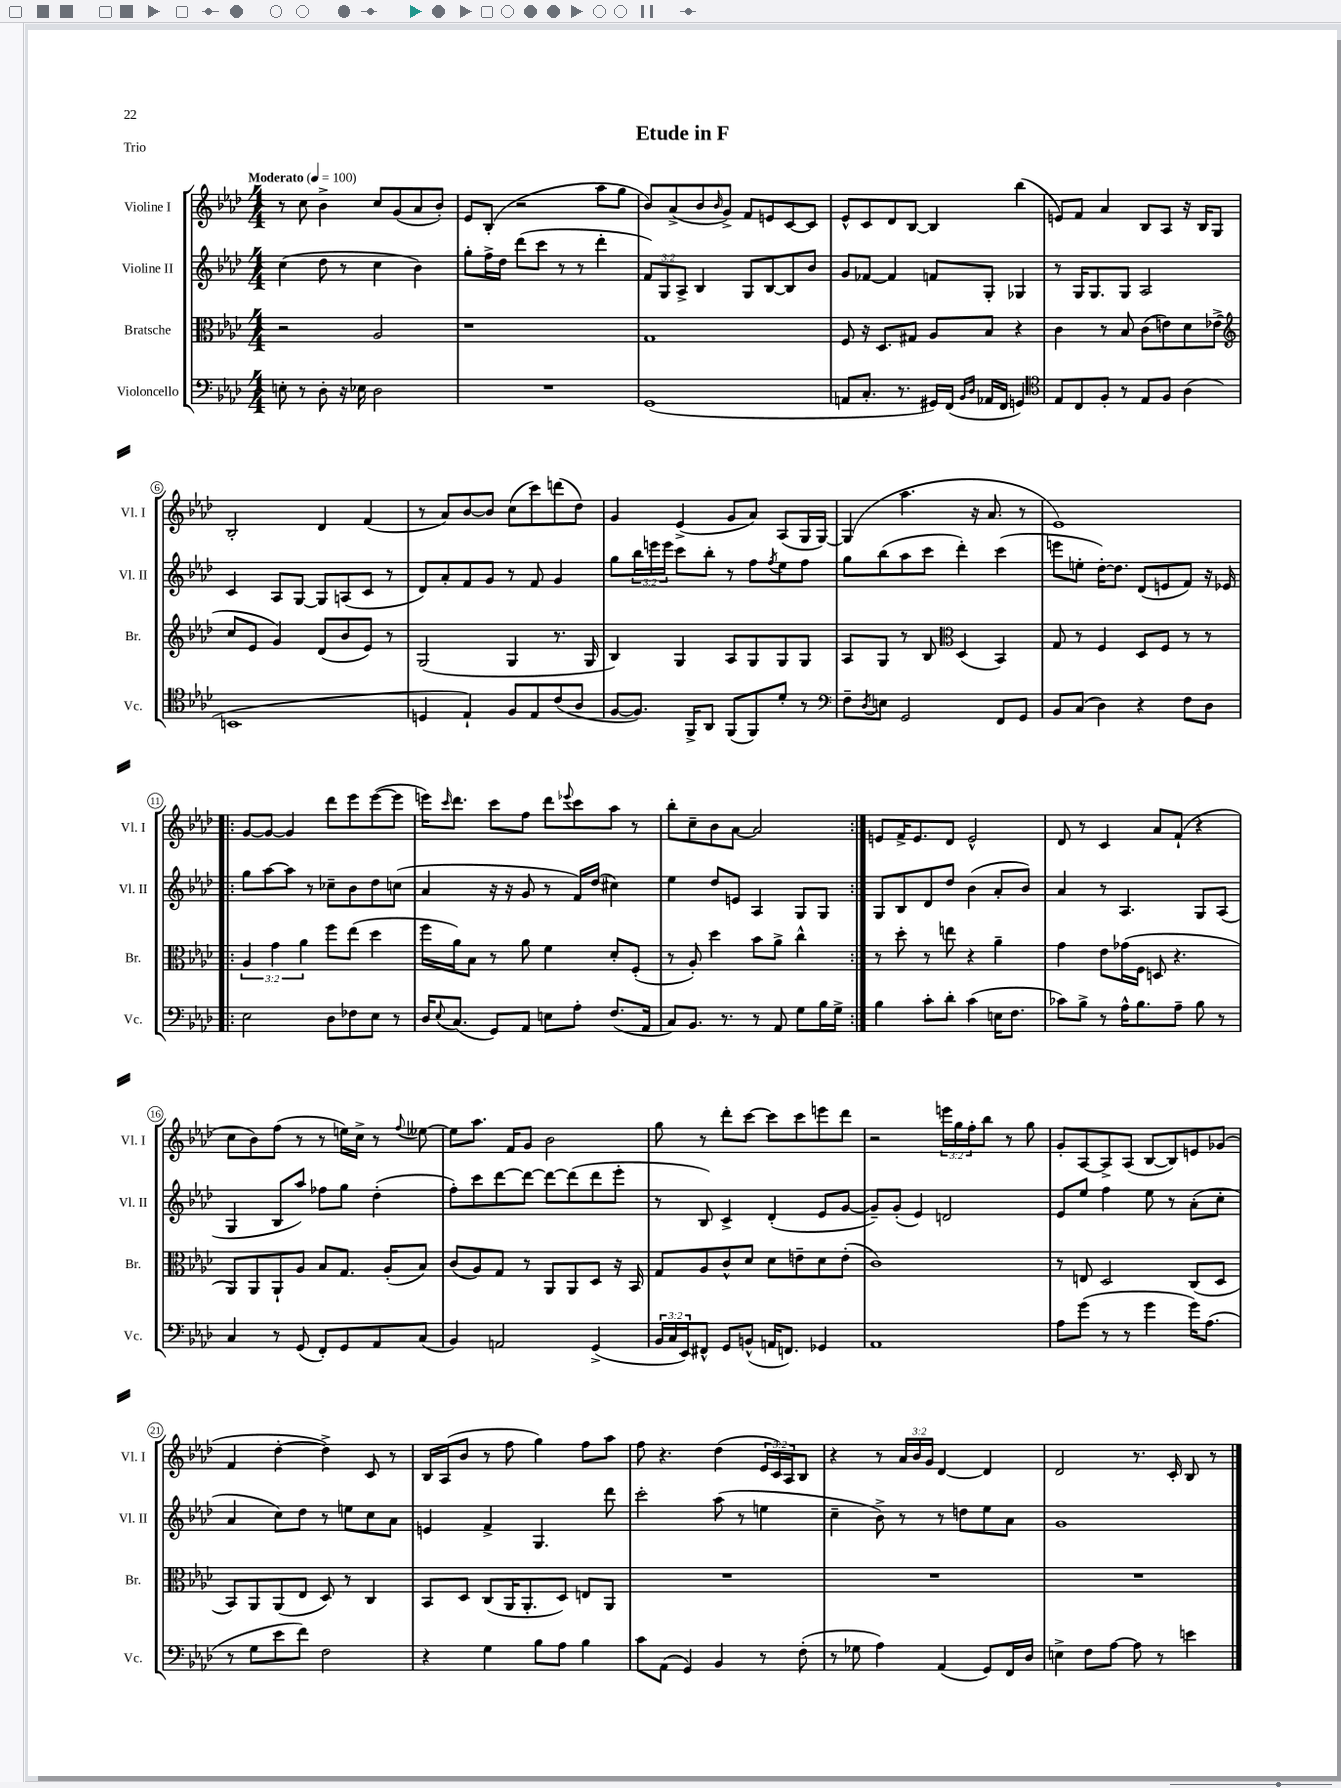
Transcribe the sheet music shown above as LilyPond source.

\header { title = "Etude in F" piece = "Trio" }
<<
\new StaffGroup <<
\new Staff = "s0" \with { instrumentName = "Violine I" shortInstrumentName = "Vl. I" } {
    \clef treble \key aes \major \numericTimeSignature \time 4/4 \override Staff.TupletNumber.text = #tuplet-number::calc-fraction-text \tempo "Moderato" 4 = 100
    r8 c''8 bes'4-> c''8 g'8( aes'8 bes'8-.) |
    ees'8 bes8-.( r2 aes''8 g''8 |
    bes'8) aes'8->( bes'8 \grace { bes'16 } g'8->) f'8 e'8 c'8~ c'8 |
    ees'8-^ c'8 des'8 bes8~ bes4 bes''4( |
    e'8) f'8 aes'4 bes8 aes8 r16 bes16 g8 |
    bes2-. des'4 f'4( |
    r8 aes'8) bes'8~ bes'8 c''8( c'''8) d'''8( des''8) |
    g'4 ees'4->( g'8 aes'8) aes8( g16 g16~) |
    g4( aes''4. r16 aes'8. r8 |
    ees'1) |
    \repeat volta 2 { g'8~ g'8~ g'4 des'''8 ees'''8 ees'''8~( ees'''8 |
    e'''16) \grace { c'''16 } des'''8. c'''8 f''8 des'''8 \appoggiatura { ees'''8 } c'''8 aes''8 r8 |
    bes''8-. c''8-- bes'8 aes'8~ aes'2 | }
    e'8 f'16-> e'8. des'8 e'2-^ |
    des'8 r8 c'4 aes'8 f'8-!( r4 |
    c''8 bes'8) f''8( r8 r8 e''16) c''16-> r8 \appoggiatura { f''8 } eeses''8~ |
    eeses''8 aes''8. f'16 g'8 bes'2 |
    g''8 r8 des'''8-. c'''8~ c'''8 c'''8 e'''8 des'''8 |
    r2 \tuplet 3/2 { e'''16 g''16 f''16-. } bes''8 r8 g''8 |
    g'8-. aes8~ aes8-> aes8( bes8~ bes8) e'8 ges'8( |
    f'4 des''4~-. des''4->) c'8 r8 |
    bes16 aes16( bes'8 r8 f''8 g''4) f''8 aes''8 |
    f''8 r4. des''4( \tuplet 3/2 { ees'16 c'16) aes16 } bes8 |
    r4 r8 \tuplet 3/2 { aes'16 bes'16 g'16 } des'4~ des'4 |
    des'2 r8. c'16-. bes8 r8 \bar "|." |
}
\new Staff = "s1" \with { instrumentName = "Violine II" shortInstrumentName = "Vl. II" } {
    \clef treble \key aes \major \numericTimeSignature \time 4/4 \override Staff.TupletNumber.text = #tuplet-number::calc-fraction-text
    c''4( des''8 r8 c''4 bes'4) |
    g''8-. f''16-> des''16 des'''8( c'''8 r8 r8 des'''4-. |
    \tuplet 3/2 { f'8) g8 aes8-> } bes4 g8 bes8~ bes8 bes'8 |
    g'8 fes'8~ fes'4 f'8 g8-. ges4 |
    r8 g16 g8. g8 aes2 |
    c'4 aes8 g8~ g8 a8( c'8 r8 |
    des'8) aes'8-. f'8 g'8 r8 f'8 g'4 |
    g''8 \tuplet 3/2 { bes''16 e'''16 e'''16 } c'''8 bes''8-. r8 f''8 \acciaccatura { f''8 } ees''8 f''8 |
    g''8 bes''8( aes''8 c'''8 des'''4-.) c'''4( |
    e'''8 e''8-. des''16~-.) des''8. des'8( e'8 f'8) r16 ees'16 |
    \repeat volta 2 { g''8 aes''8~ aes''8 r8 ces''8-- bes'8 des''8 c''8( |
    aes'4 r16 r16 g'8 r8 f'16) des''16( cis''4) |
    ees''4 des''8 e'8 aes4 g8 g8 | }
    g8 bes8 des'8 des''8 bes'4( aes'8-. bes'8) |
    aes'4 r8 aes4. g8 aes8( |
    g4 bes8 aes''8) fes''8 g''8 des''4-.( |
    f''8-.) c'''8 des'''8~ des'''8~ des'''8~ des'''8( des'''8 ees'''8-. |
    r8 bes8) c'4-> des'4-.( ees'8 g'8~ |
    g'8--) g'8-.( ees'4) d'2 |
    ees'8 ees''8 f''4 ees''8 r8 aes'8-.( c''8-. |
    aes'4 c''8) des''8 r8 e''8 c''8 aes'8 |
    e'4 f'4-> g4. des'''8 |
    c'''2-. aes''8( r8 e''4 |
    c''4-- bes'8->) r8 r8 d''8 ees''8 aes'8 |
    g'1 \bar "|." |
}
\new Staff = "s2" \with { instrumentName = "Bratsche" shortInstrumentName = "Br." } {
    \clef alto \key aes \major \numericTimeSignature \time 4/4 \override Staff.TupletNumber.text = #tuplet-number::calc-fraction-text
    r2 aes2 |
    r1 |
    g1 |
    f8 r16 des8. gis8 aes8 bes8 r4 |
    c'4 r8 bes8 c'8( e'8) des'8 ees'8->( |
    \clef treble c''8 ees'8 g'4) des'8( bes'8 ees'8) r8 |
    g2( g4 r8. g16 |
    bes4) g4 aes8 g8 g8 g8 |
    aes8 g8 r8 bes8 \clef alto des4( bes,4) |
    g8 r8 f4 des8 f8 r8 r8 |
    \repeat volta 2 { \tuplet 3/2 { aes4 g'4 aes'4 } f''8 ees''8( des''4 |
    f''16 aes'16) bes8 r8 aes'8 f'4 des'8-. f8-.( |
    r8 aes8-.) des''4 bes'8 aes'8-> c''4-^ | }
    r8 des''8-. r8 e''8 r4 aes'4-- |
    g'4 ees'8 ges'16( f16 d8 r4. |
    aes,8) aes,8 aes,8-! aes8 bes8 g8. aes16-.( bes8) |
    c'8( aes8) g8 r8 aes,8 aes,8 des8 r16 bes,16 |
    g8 aes8 c'8-^ des'8 des'8 e'8-- des'8 e'8-.( |
    c'1) |
    r8 e8 des2 c8( des8 |
    bes,8) aes,8 aes,8( ees8 des8) r8 c4 |
    bes,8 des8 c8( aes,16 aes,8.-. des8) e8 aes,8 |
    R1 |
    R1 |
    R1 \bar "|." |
}
\new Staff = "s3" \with { instrumentName = "Violoncello" shortInstrumentName = "Vc." } {
    \clef bass \key aes \major \numericTimeSignature \time 4/4 \override Staff.TupletNumber.text = #tuplet-number::calc-fraction-text
    e8-. r8 des8-. r16 ees16 des2 |
    R1 |
    g,1( |
    a,8 c8.-. r8. gis,16) f,16( \grace { bes,16 des16 } aes,16 f,16 g,4) |
    \clef tenor ees8 c8 f8-. r8 ees8 f8 aes4( |
    b,1 |
    d4 ees4-!) f8 ees8 c'8( aes8 |
    f8~ f8.) f,16-> aes,8 f,8( f,8) des'8-. r8 |
    \clef bass f8-- \acciaccatura { des8 } e8 g,2 f,8 g,8 |
    bes,8 c8( des4) r4 f8 des8 |
    \repeat volta 2 { ees2 des8 fes8 ees8 r8 |
    des16 \appoggiatura { ees8 } c8.( g,8) aes,8 e8 aes8-. f8.( aes,16 |
    c8) bes,8. r8. r8 aes,8 g8 bes16 g16-> | }
    bes4 c'8-. des'8-. c'4( e16 f8. |
    ces'8) bes8-> r8 aes16-^ bes8. aes8-- bes8 r8 |
    c4 r8 g,8( f,8-.) g,8 aes,8 c8( |
    bes,4) a,2 g,4->( |
    \tuplet 3/2 { bes,16 c16 ees,16) } fis,8-^ g,8 b,8-^( a,16 f,8.) ges,4 |
    aes,1 |
    aes8 g'8( r8 r8 g'4 g'16) aes8.( |
    r8 g8 ees'8 f'8) f2 |
    r4 g4 bes8 aes8 bes4 |
    c'8 aes,8( g,4) bes,4 r8 f8-.( |
    r8 ges8 aes4) aes,4( g,8) f,16 des16 |
    e4-> f8 aes8~ aes8 r8 e'4 \bar "|." |
}
>>
>>
\layout { \context { \Score \override BarNumber.stencil = #(make-stencil-circler 0.1 0.3 ly:text-interface::print) } }
